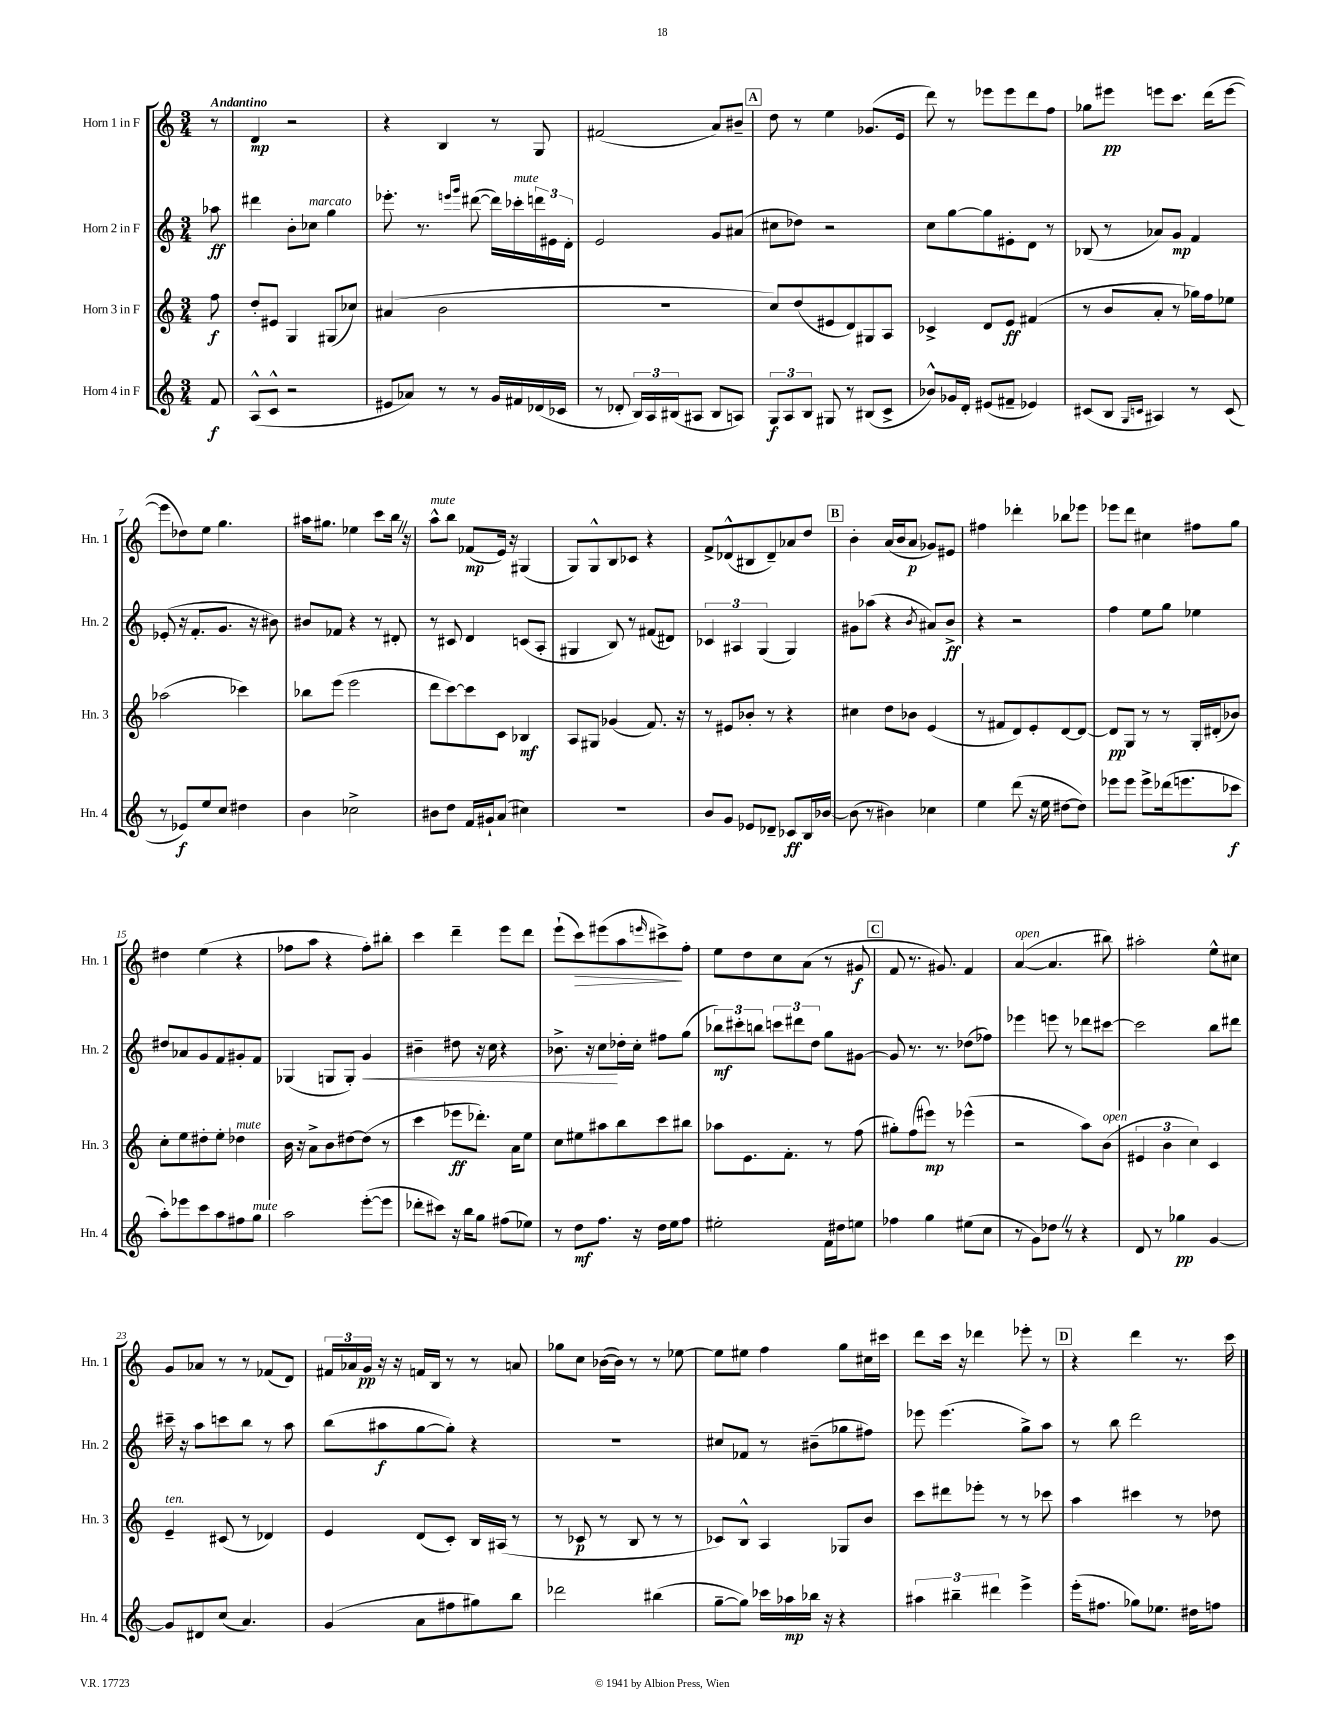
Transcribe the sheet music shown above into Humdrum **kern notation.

**kern	**dynam	**kern	**dynam	**kern	**dynam	**kern	**dynam
*part4	*part4	*part3	*part3	*part2	*part2	*part1	*part1
*staff4	*staff4	*staff3	*staff3	*staff2	*staff2	*staff1	*staff1
*I"Horn 4 in F	*	*I"Horn 3 in F	*	*I"Horn 2 in F	*	*I"Horn 1 in F	*
*I'Hn. 4	*	*I'Hn. 3	*	*I'Hn. 2	*	*I'Hn. 1	*
*clefG2	*	*clefG2	*	*clefG2	*	*clefG2	*
*k[]	*	*k[]	*	*k[]	*	*k[]	*
*M3/4	*	*M3/4	*	*M3/4	*	*M3/4	*
=	=	=	=	=	=	=	=
!	!	!	!	!	!	!LO:TX:a:B:t=Andantino	!
8f/	f	8ff\	f	8aa-X\	ff	8r	.
=1	=1	=1	=1	=1	=1	=1	=1
(8A^^/L	.	8dd'/L	.	4ddd#X\	.	4d/	mp
8c^^/J	.	8e#X/J	.	.	.	.	.
2r	.	4G/	.	8b'\L	.	2r	.
!	!	!	!	!LO:TX:a:i:t=marcato	!	!	!
.	.	.	.	8cc-X\J	.	.	.
.	.	(8G#X/L	.	4gg\	.	.	.
.	.	8cc-X/J)	.	.	.	.	.
=2	=2	=2	=2	=2	=2	=2	=2
8e#X/L	.	(4a#X/	.	8.eee-X'\	.	4r	.
8a-X/J)	.	.	.	.	.	.	.
.	.	.	.	8.r	.	.	.
8r	.	2b\	.	.	.	4B/	.
.	.	.	.	16qqeeen/LL	.	.	.
.	.	.	.	16qqggg/JJ	.	.	.
8r	.	.	.	([8ddd#X\	.	.	.
16g/LL	.	.	.	16ddd#\LL])	.	8r	.
!	!	!	!	!LO:TX:a:i:t=mute	!	!	!
16f#X/	.	.	.	16ccc-X'\	.	.	.
(16d-X/	.	.	.	24dddn\	.	8G/	.
.	.	.	.	24e#X\	.	.	.
16c-X/JJ	.	.	.	.	.	.	.
.	.	.	.	24d'\JJ	.	.	.
=3	=3	=3	=3	=3	=3	=3	=3
8r	.	2.r	.	2e/	.	(2f#X/	.
8d-X'/	.	.	.	.	.	.	.
24B/LL)	.	.	.	.	.	.	.
24A/	.	.	.	.	.	.	.
(24B#X/J	.	.	.	.	.	.	.
8A#X/J	.	.	.	.	.	.	.
8B#/L	.	.	.	8g/L	.	8a/L)	.
8An/J)	.	.	.	(8a#X/J	.	8b#X~/J	.
!!LO:REH:place=s1:t=A
=4	=4	=4	=4	=4	=4	=4	=4
12G/L	f	8cc/L)	.	8cc#X\L	.	8dd\	.
12A/	.	.	.	.	.	.	.
.	.	(8dd/	.	8dd-X\J)	.	8r	.
12B/J	.	.	.	.	.	.	.
8G#X/	.	8e#X/	.	2r	.	4ee\	.
8r	.	8d/)	.	.	.	.	.
(8B#X/L	.	8G#X/	.	.	.	(8.g-X/L	.
8c^/J	.	8A/J	.	.	.	.	.
.	.	.	.	.	.	16e/Jk	.
=5	=5	=5	=5	=5	=5	=5	=5
8b-X^^/L)	.	4c-X^/	.	8cc\L	.	8ddd\)	.
16g-X/L	.	.	.	[8gg\	.	8r	.
16d'/JJ	.	.	.	.	.	.	.
(8e#X/L	.	8d/L	.	8gg\]	.	8eee-X\L	.
8f#X~/J	.	8e/J	ff	8e#X'\	.	8eee-\	.
4e-X/)	.	(4f#X/	.	8d\J	.	8ddd\	.
.	.	.	.	8r	.	8ff\J	.
=6	=6	=6	=6	=6	=6	=6	=6
(8c#X/L	.	8r	.	(8B-X/	.	8gg-X\L	.
8B/J	.	8b/L	.	8r	.	8eee#X\J	pp
16qqG/LL	.	.	.	.	.	.	.
16qqcn/JJ	.	.	.	.	.	.	.
4A#X/)	.	8a'/J	.	8a-X/L)	.	8eeen\L	.
.	.	8r	.	8g/J	mp	8.ccc\J	.
8r	.	16gg-X\LL)	.	4f/	.	.	.
.	.	16ff\J	.	.	.	(16ddd\KL	.
(8c/	.	8ee-X\J	.	.	.	[8eee\J	.
!!LO:LB:g=z
=7	=7	=7	=7	=7	=7	=7	=7
8r	.	(2aa-X\	.	(8e-X'/	.	8eee\L]	.
8e-X/L)	f	.	.	16r	.	8dd-X\)	.
.	.	.	.	8.f'/L	.	.	.
8ee/	.	.	.	.	.	8ee\J	.
8cc/J	.	.	.	8.g/J	.	4.gg\	.
4dd#X\	.	4ccc-X\)	.	.	.	.	.
.	.	.	.	16r	.	.	.
.	.	.	.	8b#X\)	.	.	.
=8	=8	=8	=8	=8	=8	=8	=8
4b\	.	8bb-X\L	.	8b#X/L	.	16aa#X\KL	.
.	.	.	.	.	.	8.gg#X\J	.
.	.	(8eee\J	.	8f-X/J	.	.	.
2cc-X^\	.	2eee\	.	4r	.	4ee-X\	.
.	.	.	.	8r	.	8ccc\L	.
.	.	.	.	8d#X'/	.	16bbZ\Jk	.
.	.	.	.	.	.	16r	.
=9	=9	=9	=9	=9	=9	=9	=9
!	!	!	!	!	!	!LO:TX:a:i:t=mute	!
8b#X\L	.	8ddd\L	.	8r	.	8aa^^\L	.
8dd\J	.	[8ccc\)	.	8c#X/	.	8bb\J	.
16f/LL	.	8ccc\]	.	4d/	.	(8f-X/L	mp
16g#X`/J	.	.	.	.	.	.	.
(8a/J	.	8c\J	.	.	.	16e/Jk)	.
.	.	.	.	.	.	16r	.
4cc#X\)	.	4B-X/	mf	(8cn/L	.	(4G#X/	.
.	.	.	.	8A'/J	.	.	.
=10	=10	=10	=10	=10	=10	=10	=10
2.r	.	8A/L	.	4G#X/	.	8G/L)	.
.	.	8G#X/J	.	.	.	8G^^/	.
.	.	(4g-X/	.	8B/)	.	8B/	.
.	.	.	.	8r	.	8c-X/J	.
.	.	8.f/)	.	(8f#X/L	.	4r	.
.	.	.	.	8d#X/J)	.	.	.
.	.	16r	.	.	.	.	.
=11	=11	=11	=11	=11	=11	=11	=11
8b/L	.	8r	.	6c-X/	.	8f^/L	.
8g/J	.	8e#X/L	.	.	.	(8d-X^^/	.
.	.	.	.	6A#X/	.	.	.
8e-X/L	.	8b-X'/J	.	.	.	8B#X/	.
.	.	.	.	(6G/	.	.	.
8d-X~/J	.	8r	.	.	.	8d-~/)	.
8c-X/L	ff	4r	.	4G/)	.	8a-X/	.
16B/L	.	.	.	.	.	8dd/J	.
[16b-X/JJ	.	.	.	.	.	.	.
!!LO:REH:place=s1:t=B
=12	=12	=12	=12	=12	=12	=12	=12
(8b-\]	.	4cc#X\	.	8g#X\L	.	4b'\	.
8r	.	.	.	(8aa-X\J	.	.	.
4b#X\)	.	8dd\L	.	4r	.	(16a/LL	.
.	.	.	.	.	.	16b/J	.
.	.	8b-X\J	.	.	.	8a/J	p
.	.	.	.	8qb/	.	.	.
4cc-X\	.	(4e/	.	8a#X/L)	.	8g-X/L)	.
.	.	.	.	8b^/J	ff	8e#X/J	.
=13	=13	=13	=13	=13	=13	=13	=13
4ee\	.	8r	.	4r	.	4ff#X\	.
.	.	8f#X/L	.	.	.	.	.
(8ddd\	.	8d/)	.	2r	.	4ddd-X'\	.
16r	.	8e'/	.	.	.	.	.
16ee\	.	.	.	.	.	.	.
[8dd#X\L	.	[8d/	.	.	.	8bb-X\L	.
8dd#\J])	.	8d/J_	.	.	.	8eee-X\J	.
=14	=14	=14	=14	=14	=14	=14	=14
8eee-X\L	.	8d/L]	pp	4ff\	.	8eee-X\L	.
8eee-\J	.	8G/J	.	.	.	8ddd\J	.
8eee-^\L	.	8r	.	8ee\L	.	4cc#X\	.
(16ddd-X\k	.	8r	.	8gg\J	.	.	.
8.eeen\	.	.	.	.	.	.	.
.	.	16G'/LL	.	4ee-X\	.	8ff#X\L	.
.	.	(16d#X'/J	.	.	.	.	.
8ccc-X\J	f	8b-X/J)	.	.	.	8gg\J	.
!!LO:LB:g=z
=15	=15	=15	=15	=15	=15	=15	=15
8aa'\L)	.	8cc'\L	.	8dd#X/L	.	4dd#X\	.
8eee-X\	.	8ee\	.	8a-X/	.	.	.
8ccc\	.	8dd#X'\	.	8g/	.	(4ee\	.
8aa\	.	8ee'\J	.	8f/	.	.	.
!	!	!LO:TX:a:i:t=mute	!	!	!	!	!
8ff#X\	.	4dd-X\	.	8g#X'/	.	4r	.
!LO:TX:a:i:t=mute	!	!	!	!	!	!	!
8gg\J	.	.	.	8f/J	.	.	.
=16	=16	=16	=16	=16	=16	=16	=16
2aa\	.	16b\	.	(4G-X/	.	8ff-X\L	.
.	.	16r	.	.	.	.	.
.	.	8a^\L	.	.	.	8aa\J	.
.	.	8b\	.	8Gn/L	.	4r	.
.	.	[8dd#X\	.	8G'/J)	.	.	.
!	!	!	!	!	!LO:HP:b	!	!
([8eee'\L	.	(8dd#\J]	.	4g/	<	8ff-'\L)	.
8eee\J]	.	8r	.	.	.	8bb#X'\J	.
=17	=17	=17	=17	=17	=17	=17	=17
8ddd-X'\L	.	4ccc\	.	4b#X~\	.	4ccc\	.
8ccc#X\J)	.	.	.	.	.	.	.
16r	.	8eee-X\L	ff	8dd#X\	.	4ddd~\	.
16bb\KL	.	.	.	.	.	.	.
8gg\J	.	8.ddd-X'\J)	.	16r	.	.	.
.	.	.	.	16cc\	.	.	.
(8ff#X\L	.	.	.	4r	.	8eee\L	.
.	.	16a\KL	.	.	.	.	.
8ee-X\J)	.	8ee\J	.	.	.	8ddd\J	.
=18	=18	=18	=18	=18	=18	=18	=18
8r	.	8cc\L	.	8.b-X^\	.	(8eee`\L	.
!	!	!	!	!	!	!	!LO:HP:b
8dd\L	mf	8ee#X\	.	.	.	8ccc\)	>
.	.	.	.	16r	.	.	.
8.ff\J	.	8aa#X\	.	8cc\L	.	(8eee#X\	.
.	.	8bb\	.	16dd-X'\L	[	8aa\	.
16r	.	.	.	16cc'\JJ	.	.	.
.	.	.	.	.	.	16qqeeen/	.
16dd\LL	.	8ccc\	.	8ff#X\L	.	8ccc#X^\)	.
16ee\J	.	.	.	.	.	.	.
8ff\J	.	8bb#X\J	.	(8gg\J	.	8ff'\J	]
=19	=19	=19	=19	=19	=19	=19	=19
2ee#X'\	.	8aa-X\L	.	12bb-X\L)	mf	8ee\L	.
.	.	.	.	12ccc#X'\	.	.	.
.	.	8.e\	.	.	.	8dd\	.
.	.	.	.	12bbn\J	.	.	.
.	.	.	.	12cccn\L	.	8cc\	.
.	.	8.f'\J	.	.	.	.	.
.	.	.	.	12ddd#X\	.	.	.
.	.	.	.	.	.	(8a\J	.
.	.	.	.	12dd\J	.	.	.
16f\LL	.	8r	.	8gg\L	.	8r	.
16dd#X\J	.	.	.	.	.	.	.
8een\J	.	(8ff\	.	[8g#X\J	.	8g#X/	f
!!LO:REH:place=s1:t=C
=20	=20	=20	=20	=20	=20	=20	=20
4ff-X\	.	8gg#X'\L)	.	8g#/]	.	8f/	.
.	.	(8ff\	.	8.r	.	8.r	.
4gg\	.	8eee#X\J)	mp	.	.	.	.
.	.	.	.	8.r	.	8.g#X/)	.
.	.	8r	.	.	.	.	.
(8ee#X\L	.	(4eee-X^^\	.	(8dd-X\L	.	4f/	.
8cc\J	.	.	.	8ff-X\J)	.	.	.
=21	=21	=21	=21	=21	=21	=21	=21
!	!	!	!	!	!	!LO:TX:a:i:t=open	!
8r	.	2r	.	4eee-X\	.	([4a/	.
8g\L)	.	.	.	.	.	.	.
8dd-XZ\J	.	.	.	8eeen\	.	4.a/]	.
8r	.	.	.	8r	.	.	.
4r	.	8aa\L)	.	8ddd-X\L	.	.	.
!	!	!LO:TX:a:i:t=open	!	!	!	!	!
.	.	(8b\J	.	[8ccc#X\J	.	8bb#X\)	.
=22	=22	=22	=22	=22	=22	=22	=22
8d/	.	6e#X/	.	2ccc#\]	.	2aa#X'\	.
8r	.	.	.	.	.	.	.
.	.	6b\	.	.	.	.	.
4gg-X\	pp	.	.	.	.	.	.
.	.	6cc\)	.	.	.	.	.
[4g/	.	4c/	.	8bb\L	.	8ee^^\L	.
.	.	.	.	8ddd#X\J	.	8cc#X\J	.
!!LO:LB:g=z
=23	=23	=23	=23	=23	=23	=23	=23
!	!	!LO:TX:a:i:t=ten.	!	!	!	!	!
8g/L]	.	4e~/	.	16ccc#X~\	.	8g/L	.
.	.	.	.	16r	.	.	.
8d#X/	.	.	.	8aa\L	.	8a-X/J	.
(8cc/J	.	(8c#X/	.	8cccn\	.	8r	.
4.a/)	.	8r	.	8bb\J	.	8r	.
.	.	4d-X/)	.	8r	.	(8f-X/L	.
.	.	.	.	8aa\	.	8d/J)	.
=24	=24	=24	=24	=24	=24	=24	=24
(4g/	.	4e/	.	(8bb\L	.	24f#X/LL	.
.	.	.	.	.	.	24a-X/	.
.	.	.	.	.	.	24g/JJ	pp
.	.	.	.	8aa#X\	f	16r	.
.	.	.	.	.	.	16r	.
8a\L	.	(8d/L	.	[8gg\	.	16fn/LL	.
.	.	.	.	.	.	16B/JJ	.
8ff#X\	.	8c'/J)	.	8gg'\J])	.	8r	.
8gg#X\)	.	16B/LL	.	4r	.	8r	.
.	.	(16A#X/JJ	.	.	.	.	.
8bb\J	.	8r	.	.	.	8an/	.
=25	=25	=25	=25	=25	=25	=25	=25
2ddd-X\	.	8r	.	2.r	.	8gg-X\L	.
.	.	8c-X/	p	.	.	8cc\J	.
.	.	8r	.	.	.	([16b-X\LL	.
.	.	.	.	.	.	16b-\JJ])	.
.	.	8B/	.	.	.	8r	.
(4bb#X\	.	8r	.	.	.	8r	.
.	.	8r	.	.	.	[8ee-X\	.
=26	=26	=26	=26	=26	=26	=26	=26
[8gg~\L	.	8c-X/L)	.	8cc#X/L	.	8ee-\L]	.
8gg\J])	.	8B^^/J	.	8f-X/J	.	8ee#X\J	.
16ccc-X\LL	.	4A/	.	8r	.	4ff\	.
16aa-X\	mp	.	.	.	.	.	.
16bb-X\JJ	.	.	.	(8b#X~\L	.	.	.
16r	.	.	.	.	.	.	.
4r	.	8G-X/L	.	8gg-X\	.	8gg\L	.
.	.	8b/J	.	8ff#X\J)	.	16cc#X\L	.
.	.	.	.	.	.	16ccc#X\JJ	.
=27	=27	=27	=27	=27	=27	=27	=27
6aa#X\	.	8ccc\L	.	8eee-X\	.	8ddd\L	.
.	.	8ddd#X\	.	(4.eee-\	.	16ccc\Jk	.
6bb#X~\	.	.	.	.	.	.	.
.	.	.	.	.	.	16r	.
.	.	8eee-X'\J	.	.	.	4ddd-X\	.
6ddd#X\	.	.	.	.	.	.	.
.	.	8r	.	.	.	.	.
4eee^\	.	8r	.	8gg^\L)	.	8eee-X'\	.
.	.	8ccc-X\	.	8aa\J	.	8r	.
!!LO:REH:place=s1:t=D
=28	=28	=28	=28	=28	=28	=28	=28
(16eee'\KL	.	4aa\	.	8r	.	4r	.
8.ff#X\J	.	.	.	.	.	.	.
.	.	.	.	8bb\	.	.	.
8gg-X\L)	.	4ccc#X\	.	2ddd\	.	4ddd\	.
8.ee-X\J	.	.	.	.	.	.	.
.	.	8r	.	.	.	8.r	.
16dd#X\KL	.	.	.	.	.	.	.
8ffn\J	.	8dd-X\	.	.	.	.	.
.	.	.	.	.	.	16ccc\	.
==	==	==	==	==	==	==	==
*-	*-	*-	*-	*-	*-	*-	*-
